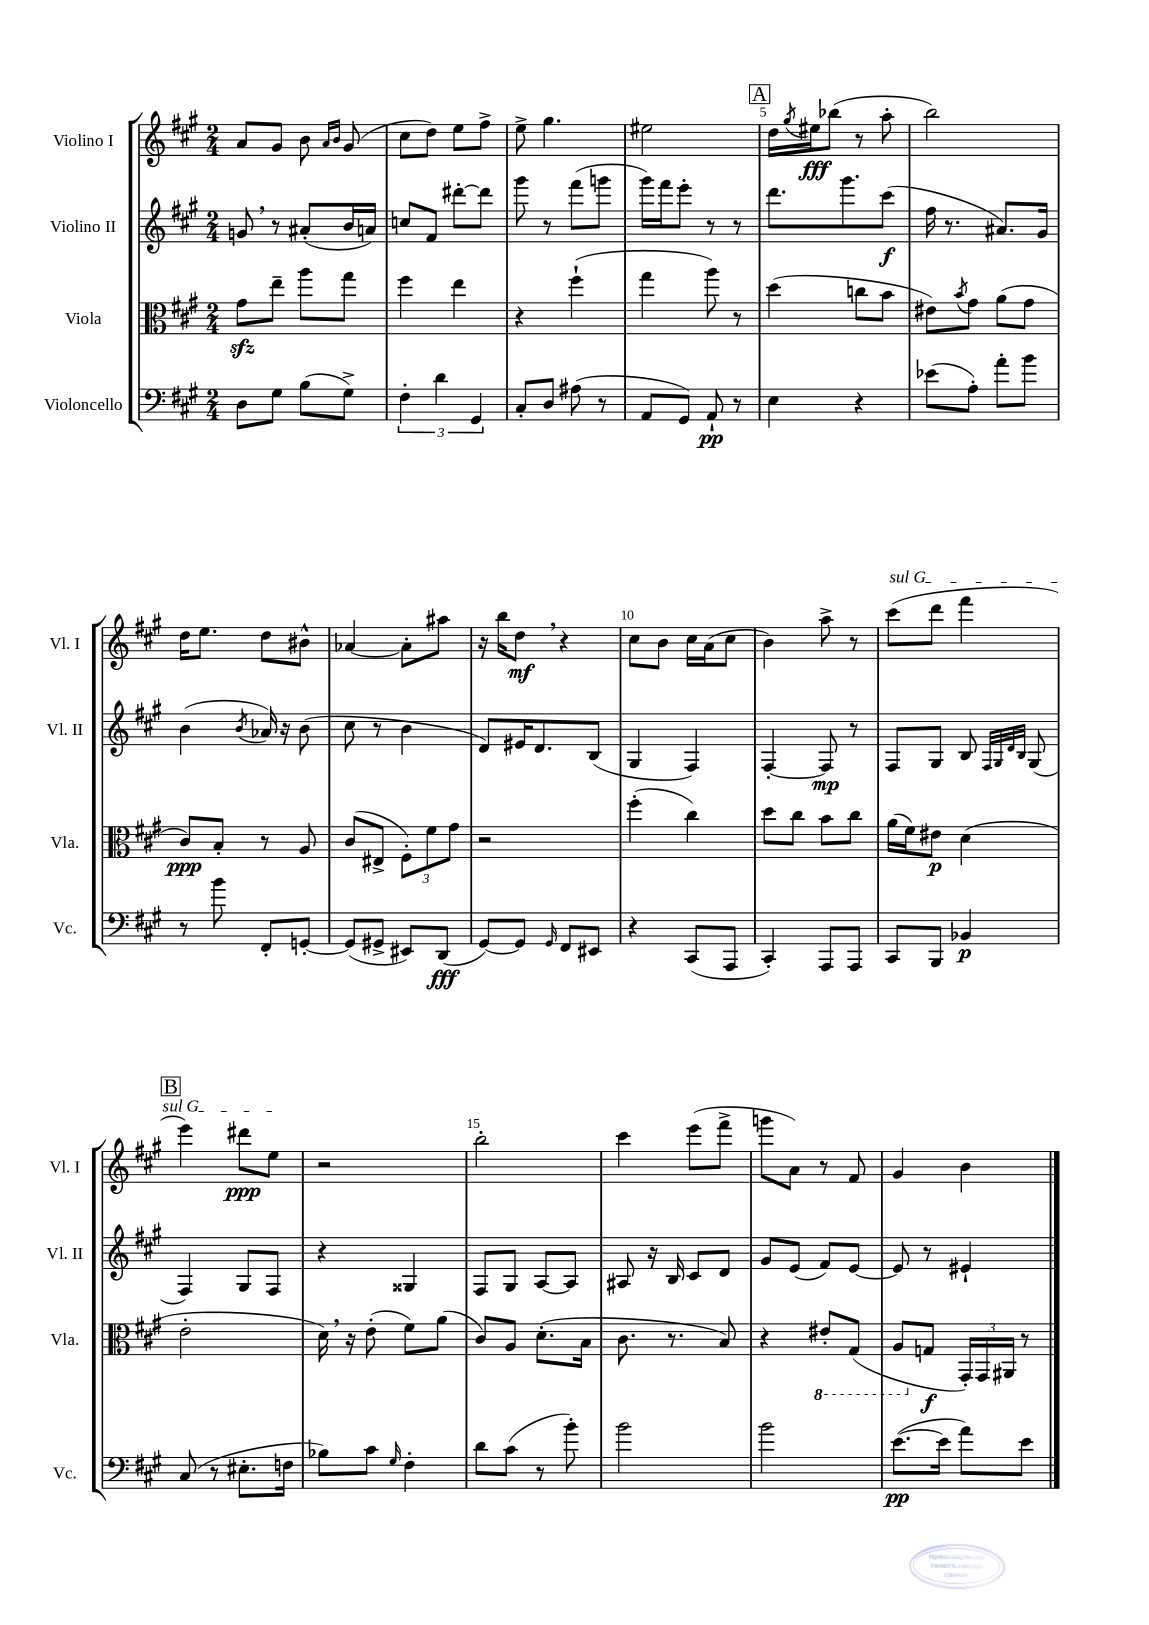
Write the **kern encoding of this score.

**kern	**kern	**kern	**kern
*staff4	*staff3	*staff2	*staff1
*clefF4	*clefC3	*clefG2	*clefG2
*k[f#c#g#]	*k[f#c#g#]	*k[f#c#g#]	*k[f#c#g#]
*M2/4	*M2/4	*M2/4	*M2/4
8D\L	8g#\L	8g/	8a/L
8G#\J	8ee~\J	8r	8g#/J
(8B\L	8aa\L	(8a#'/L	8b\
.	.	.	16qqa/LL
.	.	.	16qqb/JJ
8G#^\J)	8gg#\J	16b/L	(8g#/
.	.	16a/JJ)	.
=	=	=	=
6F#'\	4ff#\	8cc/L	8cc#\L
.	.	8f#/J	8dd\J)
6d\	.	.	.
.	4ee\	[8ddd#'\L	8ee\L
6GG#/	.	.	.
.	.	8ddd#\]J	8ff#^\J
=	=	=	=
8C#'/L	4r	8ggg#\	8ee^\
8D/J	.	8r	4.gg#\
(8A#\	(4ff#`\	(8fff#\L	.
8r	.	8ggg\J	.
=	=	=	=
8AA/L	4gg#\	16ggg#\LL)	2ee#\
.	.	16fff#\J	.
8GG#/J)	.	8eee'\J	.
8AA`/	8aa\)	8r	.
8r	8r	8r	.
=	=	=	=
4E\	(4dd\	8.ddd\L	16dd\LL
.	.	.	8qgg#/
.	.	.	16ee#\J
.	.	.	(8bb-\J
.	.	8.ggg#\	.
4r	8cc\L	.	8r
.	8b\J	(8ccc#\J	8aa'\
=	=	=	=
(8e-\L	8e#\L)	16ff#\	2bb\)
.	.	8.r	.
.	8qb/	.	.
8A'\J)	8g#\J	.	.
8a'\L	(8a\L	8.a#/L)	.
8b\J	8g#\J	.	.
.	.	16g#/Jk	.
=	=	=	=
8r	8c#/L)	(4b\	16dd\LK
.	.	.	8.ee\J
8b\	8B'/J	.	.
.	.	8qb/	.
8FF#'/L	8r	16a-/)	8dd\L
.	.	16r	.
[8GG'/J	8A/	(8b\	8b#^^\J
=	=	=	=
(8GG/]L	(8c#/L	8cc#\	[4a-/
8GG#^/J	8E#^/J	8r	.
8EE#/L)	12F#'\L)	4b\	8a-'\]L
.	12f#\	.	.
(8DD/J	.	.	8aa#\J
.	12g#\J	.	.
=	=	=	=
[8GG#/L)	2r	8d/L)	16r
.	.	.	16bb\LK
8GG#/]J	.	16e#/K	8dd\J
.	.	8.d/	.
16qqGG#/	.	.	.
8FF#/L	.	.	4r
8EE#/J	.	(8B/J	.
=	=	=	=
4r	(4ff#'\	4G#/	8cc#\L
.	.	.	8b\J
(8CC#/L	4cc#\)	4F#/)	16cc#\LL
.	.	.	(16a\J
8AAA/J	.	.	8cc#\J
=	=	=	=
4CC#'/)	8dd\L	[4F#'/	4b\)
.	8cc#\J	.	.
8AAA/L	8b\L	8F#/]	8aa^\
8AAA/J	8cc#\J	8r	8r
=	=	=	=
8CC#/L	(16a\LL	8F#/L	(8ccc#\L
.	16f#\J)	.	.
8BBB/J	8e#\J	8G#/J	8ddd\J
4BB-/	(4d\	8B/	4fff#\
.	.	32qqF#/LLL	.
.	.	32qqG#/	.
.	.	32qqd/	.
.	.	32qqB/JJJ	.
.	.	(8G#/	.
=	=	=	=
(8C#/	2e'\	4F#/)	4eee\)
8r	.	.	.
8.E#'\L	.	8G#/L	8ddd#\L
.	.	8F#/J	8ee\J
16F\Jk	.	.	.
=	=	=	=
8B-\L)	16d\)	4r	2r
.	16r	.	.
8c#\J	(8e'\	.	.
16qqG#/	.	.	.
4F#'\	8f#\L)	4G##/	.
.	(8a\J	.	.
=	=	=	=
8d\L	8c#/L)	8F#/L	2bb'\
(8c#\J	8A/J	8G#/J	.
8r	(8.d'\L	[8A/L	.
8b'\)	.	8A/]J	.
.	16B\Jk	.	.
=	=	=	=
2b\	8.c#\	8A#/	4ccc#\
.	.	16r	.
.	8.r	16B/	.
.	.	8c#/L	(8eee\L
.	8B/)	8d/J	8fff#^\J
=	=	=	=
2b\	4r	8g#/L	8ggg\L
.	.	(8e/J	8a\J)
.	8E#'/L	8f#/L)	8r
.	(8GG#/J	[8e/J	8f#/
=	=	=	=
([8.e\L	8AA/L	8e/]	4g#/
.	8G/J	8r	.
16e\]Jk	.	.	.
8a\L)	24GG#'/LL)	4e#`/	4b\
.	24GG#/	.	.
.	24AA#/JJ	.	.
8e\J	8r	.	.
==	==	==	==
*-	*-	*-	*-
